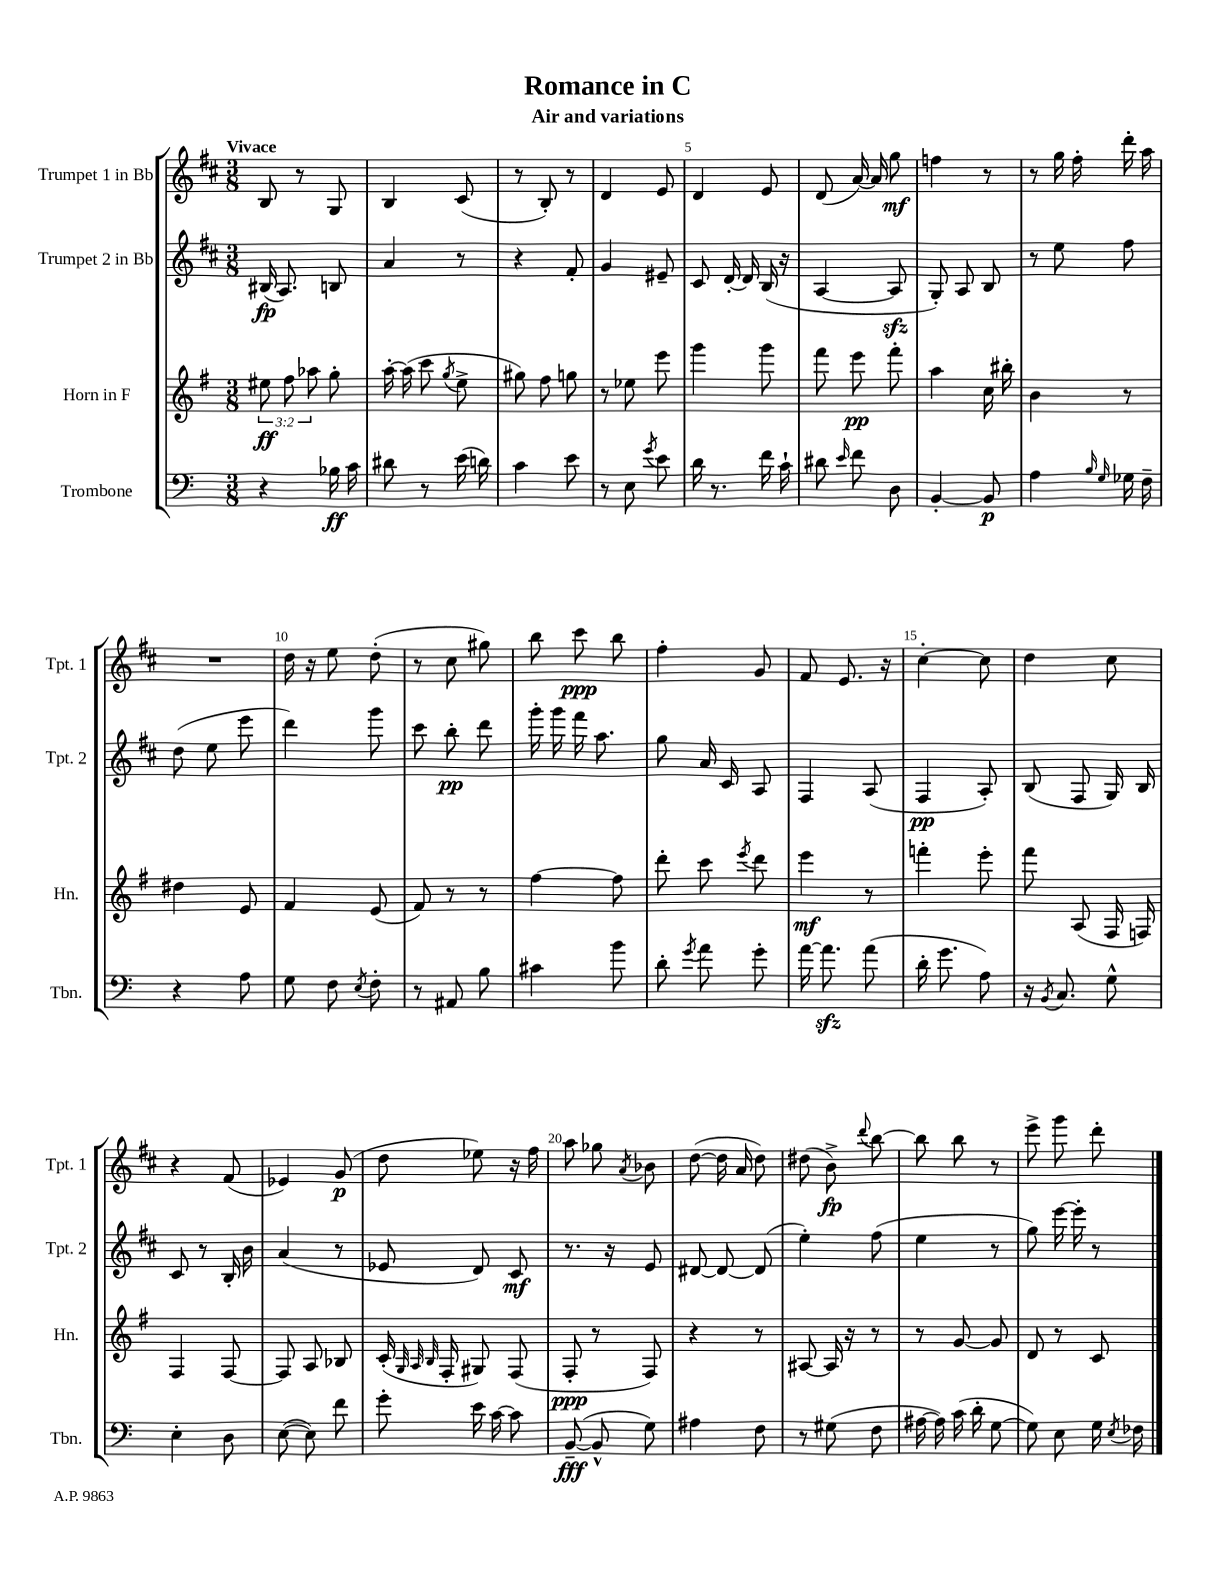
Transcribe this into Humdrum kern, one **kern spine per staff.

**kern	**dynam	**kern	**dynam	**kern	**dynam	**kern	**dynam
*part4	*part4	*part3	*part3	*part2	*part2	*part1	*part1
*staff4	*staff4	*staff3	*staff3	*staff2	*staff2	*staff1	*staff1
*I"Trombone	*	*I"Horn in F	*	*I"Trumpet 2 in Bb	*	*I"Trumpet 1 in Bb	*
*I'Tbn.	*	*I'Hn.	*	*I'Tpt. 2	*	*I'Tpt. 1	*
*clefF4	*	*clefG2	*	*clefG2	*	*clefG2	*
*k[]	*	*k[f#]	*	*k[f#c#]	*	*k[f#c#]	*
*M3/8	*	*M3/8	*	*M3/8	*	*M3/8	*
=1	=1	=1	=1	=1	=1	=1	=1
!	!	!	!	!	!	!LO:TX:a:B:t=Vivace	!
4r	.	12ee#X\	ff	(16B#X/	fp	8B/	.
.	.	.	.	8.A/)	.	.	.
.	.	12ff#\	.	.	.	.	.
.	.	.	.	.	.	8r	.
.	.	12aa-X\	.	.	.	.	.
16B-X\	ff	8gg'\	.	8Bn/	.	8G/	.
16c\	.	.	.	.	.	.	.
=2	=2	=2	=2	=2	=2	=2	=2
8d#X\	.	[16aa'\	.	4a/	.	4B/	.
.	.	(16aa\]	.	.	.	.	.
8r	.	8ccc\	.	.	.	.	.
.	.	8qgg/	.	.	.	.	.
(16e\	.	8ee^\	.	8r	.	(8c#/	.
16dn\)	.	.	.	.	.	.	.
=3	=3	=3	=3	=3	=3	=3	=3
4c\	.	8gg#X\)	.	4r	.	8r	.
.	.	8ff#\	.	.	.	8B'/)	.
8e\	.	8ggn\	.	8f#'/	.	8r	.
=4	=4	=4	=4	=4	=4	=4	=4
8r	.	8r	.	4g/	.	4d/	.
8E\	.	8ee-X\	.	.	.	.	.
8qg/	.	.	.	.	.	.	.
8e\	.	8eee\	.	8e#X~/	.	8e/	.
=5	=5	=5	=5	=5	=5	=5	=5
16d\	.	4ggg\	.	8c#/	.	4d/	.
8.r	.	.	.	.	.	.	.
.	.	.	.	[16d'/	.	.	.
.	.	.	.	16d/]	.	.	.
16f\	.	8ggg\	.	(16B/	.	8e/	.
16c`\	.	.	.	16r	.	.	.
=6	=6	=6	=6	=6	=6	=6	=6
8d#X\	.	8fff#\	.	[4A/	.	(8d/	.
16qqe/	.	.	.	.	.	.	.
8f\	.	8eee\	pp	.	.	[16a/)	.
.	.	.	.	.	.	16a/]	.
8D\	.	8fff#'\	.	8Azz/]	.	8gg\	mf
=7	=7	=7	=7	=7	=7	=7	=7
[4BB'/	.	4aa\	.	8G'/)	.	4ffn\	.
.	.	.	.	8A/	.	.	.
8BB/]	p	16cc\	.	8B/	.	8r	.
.	.	16bb#X'\	.	.	.	.	.
=8	=8	=8	=8	=8	=8	=8	=8
4A\	.	4b\	.	8r	.	8r	.
.	.	.	.	8ee\	.	16gg\	.
.	.	.	.	.	.	16ff#'\	.
16qqB/	.	.	.	.	.	.	.
16qqG/	.	.	.	.	.	.	.
16G-X\	.	8r	.	8ff#\	.	16ddd'\	.
16F~\	.	.	.	.	.	16aa\	.
!!LO:LB:g=z
=9	=9	=9	=9	=9	=9	=9	=9
4r	.	4dd#X\	.	(8dd\	.	4.r	.
.	.	.	.	8ee\	.	.	.
8A\	.	8e/	.	8eee\	.	.	.
=10	=10	=10	=10	=10	=10	=10	=10
8G\	.	4f#/	.	4ddd\)	.	16dd\	.
.	.	.	.	.	.	16r	.
8F\	.	.	.	.	.	8ee\	.
8qE/	.	.	.	.	.	.	.
8F'\	.	(8e/	.	8ggg\	.	(8dd'\	.
=11	=11	=11	=11	=11	=11	=11	=11
8r	.	8f#/)	.	8ccc#\	.	8r	.
8AA#X/	.	8r	.	8bb'\	pp	8cc#\	.
8B\	.	8r	.	8ddd\	.	8gg#X\)	.
=12	=12	=12	=12	=12	=12	=12	=12
4c#X\	.	[4ff#\	.	16ggg'\	.	8bb\	.
.	.	.	.	16ggg\	.	.	.
.	.	.	.	16fff#\	.	8ccc#\	ppp
.	.	.	.	8.aa\	.	.	.
8b\	.	8ff#\]	.	.	.	8bb\	.
=13	=13	=13	=13	=13	=13	=13	=13
8d'\	.	8ddd'\	.	8gg\	.	4ff#'\	.
8qg/	.	.	.	.	.	.	.
8a\	.	8ccc\	.	16a/	.	.	.
.	.	.	.	16c#/	.	.	.
.	.	8qeee/	.	.	.	.	.
8g'\	.	8ddd\	.	8A/	.	8g/	.
=14	=14	=14	=14	=14	=14	=14	=14
[16a\	.	4eee\	mf	4F#/	.	8f#/	.
8.azz\]	.	.	.	.	.	.	.
.	.	.	.	.	.	8.e/	.
(8a\	.	8r	.	(8A/	.	.	.
.	.	.	.	.	.	16r	.
=15	=15	=15	=15	=15	=15	=15	=15
16d'\	.	4fffn'\	.	4F#/	pp	[4cc#'\	.
8.g\	.	.	.	.	.	.	.
8A\)	.	8eee'\	.	8A'/)	.	8cc#\]	.
=16	=16	=16	=16	=16	=16	=16	=16
16r	.	8fff#\	.	(8B/	.	4dd\	.
8qBB/	.	.	.	.	.	.	.
8.C/	.	.	.	.	.	.	.
.	.	(8A/	.	8F#/	.	.	.
8G^^\	.	16F#/	.	16G/)	.	8cc#\	.
.	.	16Fn/)	.	16B/	.	.	.
!!LO:LB:g=z
=17	=17	=17	=17	=17	=17	=17	=17
4E'\	.	4F#/	.	8c#/	.	4r	.
.	.	.	.	8r	.	.	.
8D\	.	[8F#/	.	16B'/	.	(8f#/	.
.	.	.	.	16b\	.	.	.
=18	=18	=18	=18	=18	=18	=18	=18
([8E\	.	8F#/]	.	(4a/	.	4e-X/)	.
8E\])	.	8A/	.	.	.	.	.
8f\	.	8B-X/	.	8r	.	(8g/	p
=19	=19	=19	=19	=19	=19	=19	=19
8g'\	.	(16c'/	.	8e-X/	.	8dd\	.
.	.	32qqG/	.	.	.	.	.
.	.	32qqA/	.	.	.	.	.
.	.	32qqB/	.	.	.	.	.
.	.	16F#'/	.	.	.	.	.
16e\	.	8G#X/)	.	8d/)	.	8ee-X\)	.
[16c\	.	.	.	.	.	.	.
8c\]	.	(8F#/	.	8c#/	mf	16r	.
.	.	.	.	.	.	16ff#\	.
=20	=20	=20	=20	=20	=20	=20	=20
([8BB~/	fff	8F#'/	ppp	8.r	.	8aa\	.
8BB^^/]	.	8r	.	.	.	8gg-X\	.
.	.	.	.	16r	.	.	.
.	.	.	.	.	.	8qa/	.
8G\)	.	8F#/)	.	8e/	.	8b-X\	.
=21	=21	=21	=21	=21	=21	=21	=21
4A#X\	.	4r	.	[8d#X/	.	([8dd\	.
.	.	.	.	8d#/_	.	16dd\]	.
.	.	.	.	.	.	16a/	.
8F\	.	8r	.	(8d#/]	.	8dd\)	.
=22	=22	=22	=22	=22	=22	=22	=22
8r	.	[8A#X/	.	4ee'\)	.	(8dd#X\	.
(8G#X\	.	16A#/]	.	.	.	8b^\)	fp
.	.	16r	.	.	.	.	.
.	.	.	.	.	.	8qqddd/	.
8F\	.	8r	.	(8ff#\	.	[8bb\	.
=23	=23	=23	=23	=23	=23	=23	=23
[16A#X\	.	8r	.	4ee\	.	8bb\]	.
16A#\])	.	.	.	.	.	.	.
(16c\	.	[8g/	.	.	.	8bb\	.
16d'\	.	.	.	.	.	.	.
[8G\	.	8g/]	.	8r	.	8r	.
=24	=24	=24	=24	=24	=24	=24	=24
8G\])	.	8d/	.	8gg\)	.	8eee^\	.
8E\	.	8r	.	[16eee\	.	8ggg\	.
.	.	.	.	16eee'\]	.	.	.
16G\	.	8c/	.	8r	.	8ddd'\	.
8qE/	.	.	.	.	.	.	.
16F-X\	.	.	.	.	.	.	.
==	==	==	==	==	==	==	==
*-	*-	*-	*-	*-	*-	*-	*-
